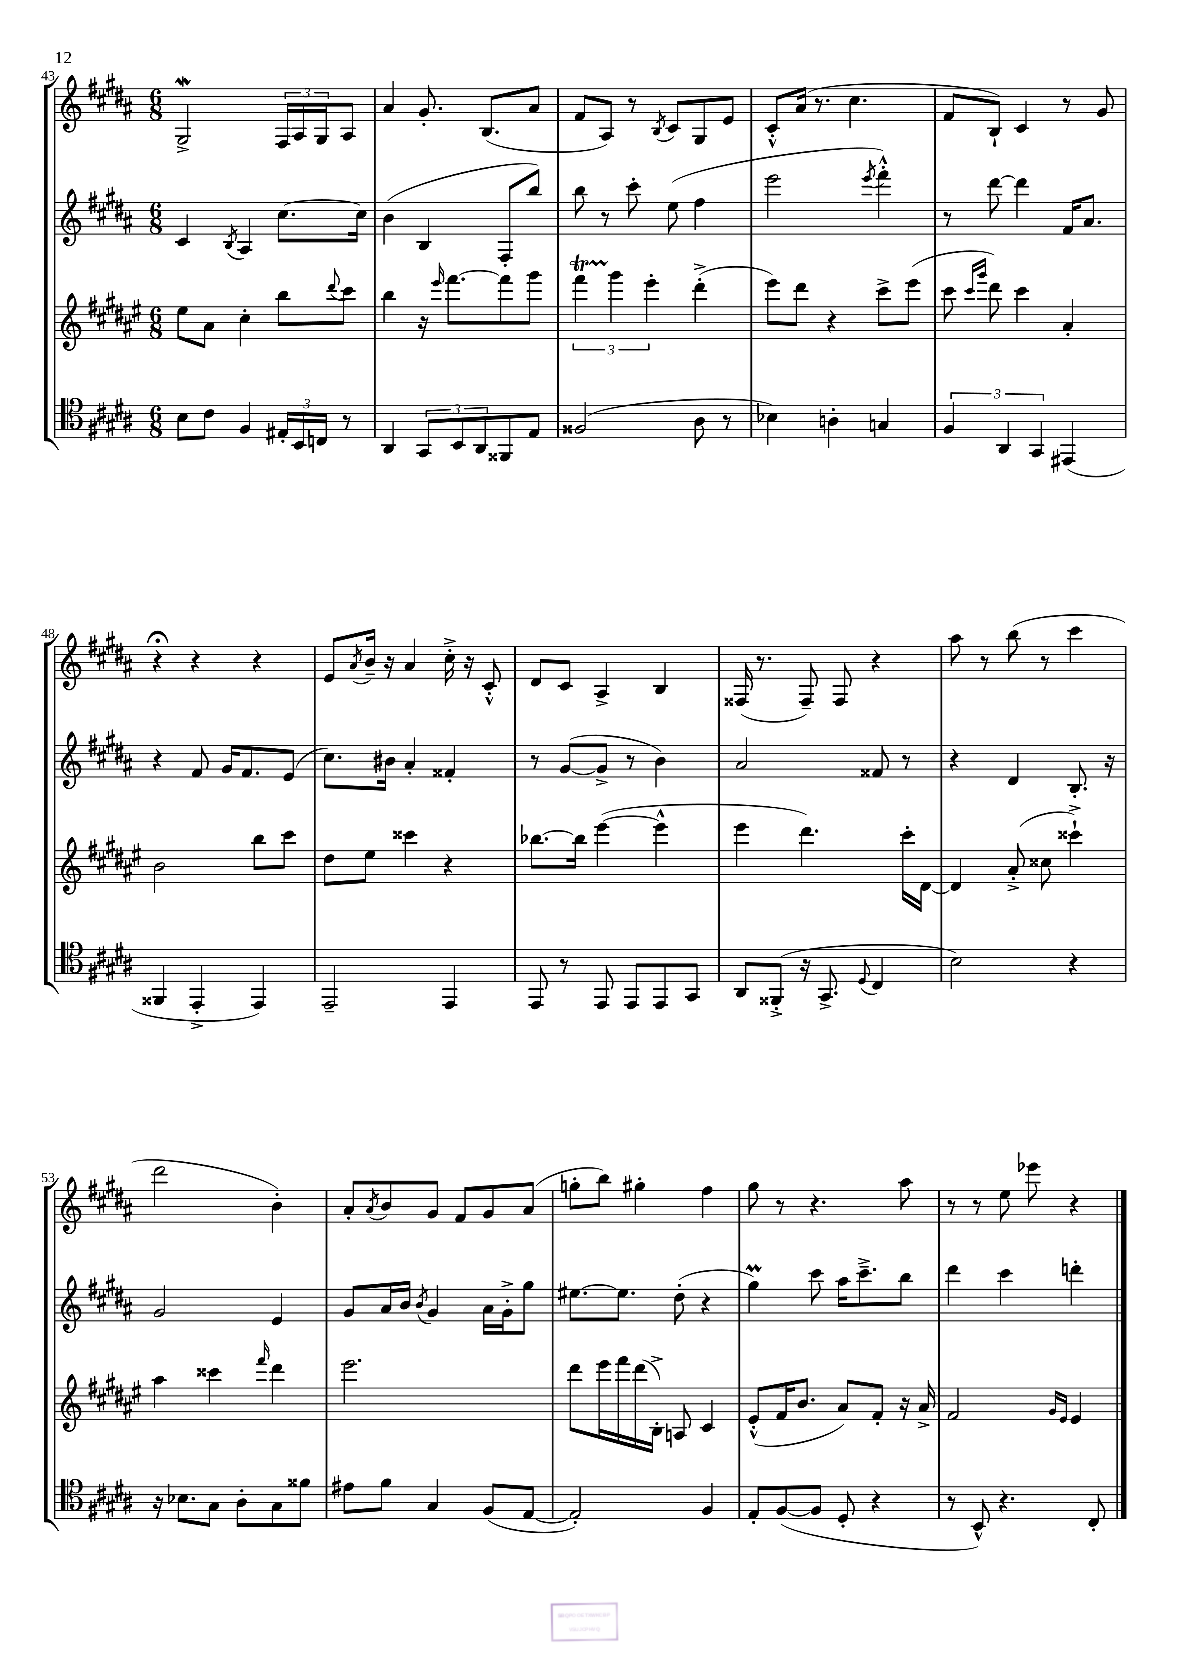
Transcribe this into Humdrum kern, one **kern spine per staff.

**kern	**kern	**kern	**kern
*staff4	*staff3	*staff2	*staff1
*clefC4	*clefG2	*clefG2	*clefG2
*k[f#c#g#d#a#]	*k[f#c#g#d#a#e#]	*k[f#c#g#d#a#]	*k[f#c#g#d#a#]
*M6/8	*M6/8	*M6/8	*M6/8
8B	8ee#	4c#	2G#^
8c#	8a#	.	.
.	.	8qB	.
4F#	4cc#'	4A#	.
24E#'	8bb	[8.cc#	24F#
24BB	.	.	24A#
24C	.	.	24G#
.	8qqddd#	.	.
8r	8ccc#	.	8A#
.	.	16cc#]	.
=	=	=	=
4AA#	4bb	(4b	4a#
12GG#	16r	4B	8.g#'
.	16qqeee#	.	.
.	[8.fff#	.	.
12BB	.	.	.
12AA#	.	.	.
.	.	.	(8.B
8FF##	8fff#]	8F#'	.
8E	8ggg#	8bb)	8a#
=	=	=	=
(2F##	6fff#	8bb	8f#
.	.	8r	8A#)
.	6ggg#	.	.
.	.	8ccc#'	8r
.	6eee#'	.	.
.	.	.	8qB
.	.	(8ee	8c#
8A#	(4ddd#'^	4ff#	8G#
8r	.	.	8e
=	=	=	=
4B-)	8eee#)	2eee	8c#'^^
.	8ddd#	.	(16a#
.	.	.	8.r
4A'	4r	.	.
.	.	.	4.cc#
.	.	8qeee	.
4G	8ccc#^	4fff#'^^)	.
.	(8eee#	.	.
=	=	=	=
6F#	8ccc#	8r	8f#
.	16qqccc#	.	.
.	16qqggg#	.	.
.	8ddd#)	[8ddd#	8B`)
6AA#	.	.	.
.	4ccc#	4ddd#]	4c#
6GG#	.	.	.
(4EE#	4a#'	16f#	8r
.	.	8.a#	.
.	.	.	8g#
=	=	=	=
4FF##	2b	4r	4r;
4EE'^	.	8f#	4r
.	.	16g#	.
.	.	8.f#	.
4EE)	8bb	.	4r
.	8ccc#	(8e	.
=	=	=	=
2EE~	8dd#	8.cc#)	8e
.	.	.	8qa#
.	8ee#	.	16b~
.	.	16b#	16r
.	4ccc##	4a#'	4a#
4EE	4r	4f##'	16cc#'^
.	.	.	16r
.	.	.	8c#'^^
=	=	=	=
8EE	[8.bb-	8r	8d#
8r	.	([8g#	8c#
.	16bb-]	.	.
8EE	([4eee#	8g#^]	4A#^
8EE	.	8r	.
8EE	4eee#^^]	4b)	4B
8GG#	.	.	.
=	=	=	=
8AA#	4eee#	2a#	(16F##
.	.	.	8.r
(8FF##'^	.	.	.
16r	4.ddd#)	.	8F##~)
8.GG#^	.	.	.
.	.	.	8F##
8qqD#	.	.	.
4C#	.	8f##	4r
.	16ccc#'	8r	.
.	[16d#	.	.
=	=	=	=
2B)	4d#]	4r	8aa#
.	.	.	8r
.	(8a#'^	4d#	(8bb
.	8cc##	.	8r
4r	4ccc##`^)	8.B'	4ccc#
.	.	16r	.
=	=	=	=
16r	4aa#	2g#	2ddd#
8.B-	.	.	.
8G#	4ccc##	.	.
8A#'	.	.	.
.	16qqfff#	.	.
8G#	4ddd#	4e	4b')
8f##	.	.	.
=	=	=	=
8e#	2.eee#	8g#	8a#'
.	.	.	8qa#
8f#	.	16a#	8b
.	.	16b	.
.	.	8qb	.
4G#	.	4g#	8g#
.	.	.	8f#
(8F#	.	16a#	8g#
.	.	16g#'^	.
[8E	.	8gg#	(8a#
=	=	=	=
2E'])	8ddd#	[8.ee#	8gg'
.	16eee#	.	8bb)
.	16fff#	8.ee#]	.
.	(16ddd#	.	4gg#'
.	16B'^)	.	.
.	8A	(8dd#'	.
4F#	4c#	4r	4ff#
=	=	=	=
8E'	(8e#'^^	4gg#)	8gg#
([8F#	16f#	.	8r
.	8.b	.	.
8F#]	.	8ccc#	4.r
8D#'	8a#)	16aa#	.
.	.	8.ccc#~^	.
4r	8f#'	.	.
.	16r	8bb	8aa#
.	16a#^	.	.
=	=	=	=
8r	2f#	4ddd#	8r
8BB^^)	.	.	8r
4.r	.	4ccc#	8ee
.	.	.	8eee-
.	16qqg#	.	.
.	16qqe#	.	.
.	4e#	4ddd'	4r
8C#'	.	.	.
==	==	==	==
*-	*-	*-	*-
